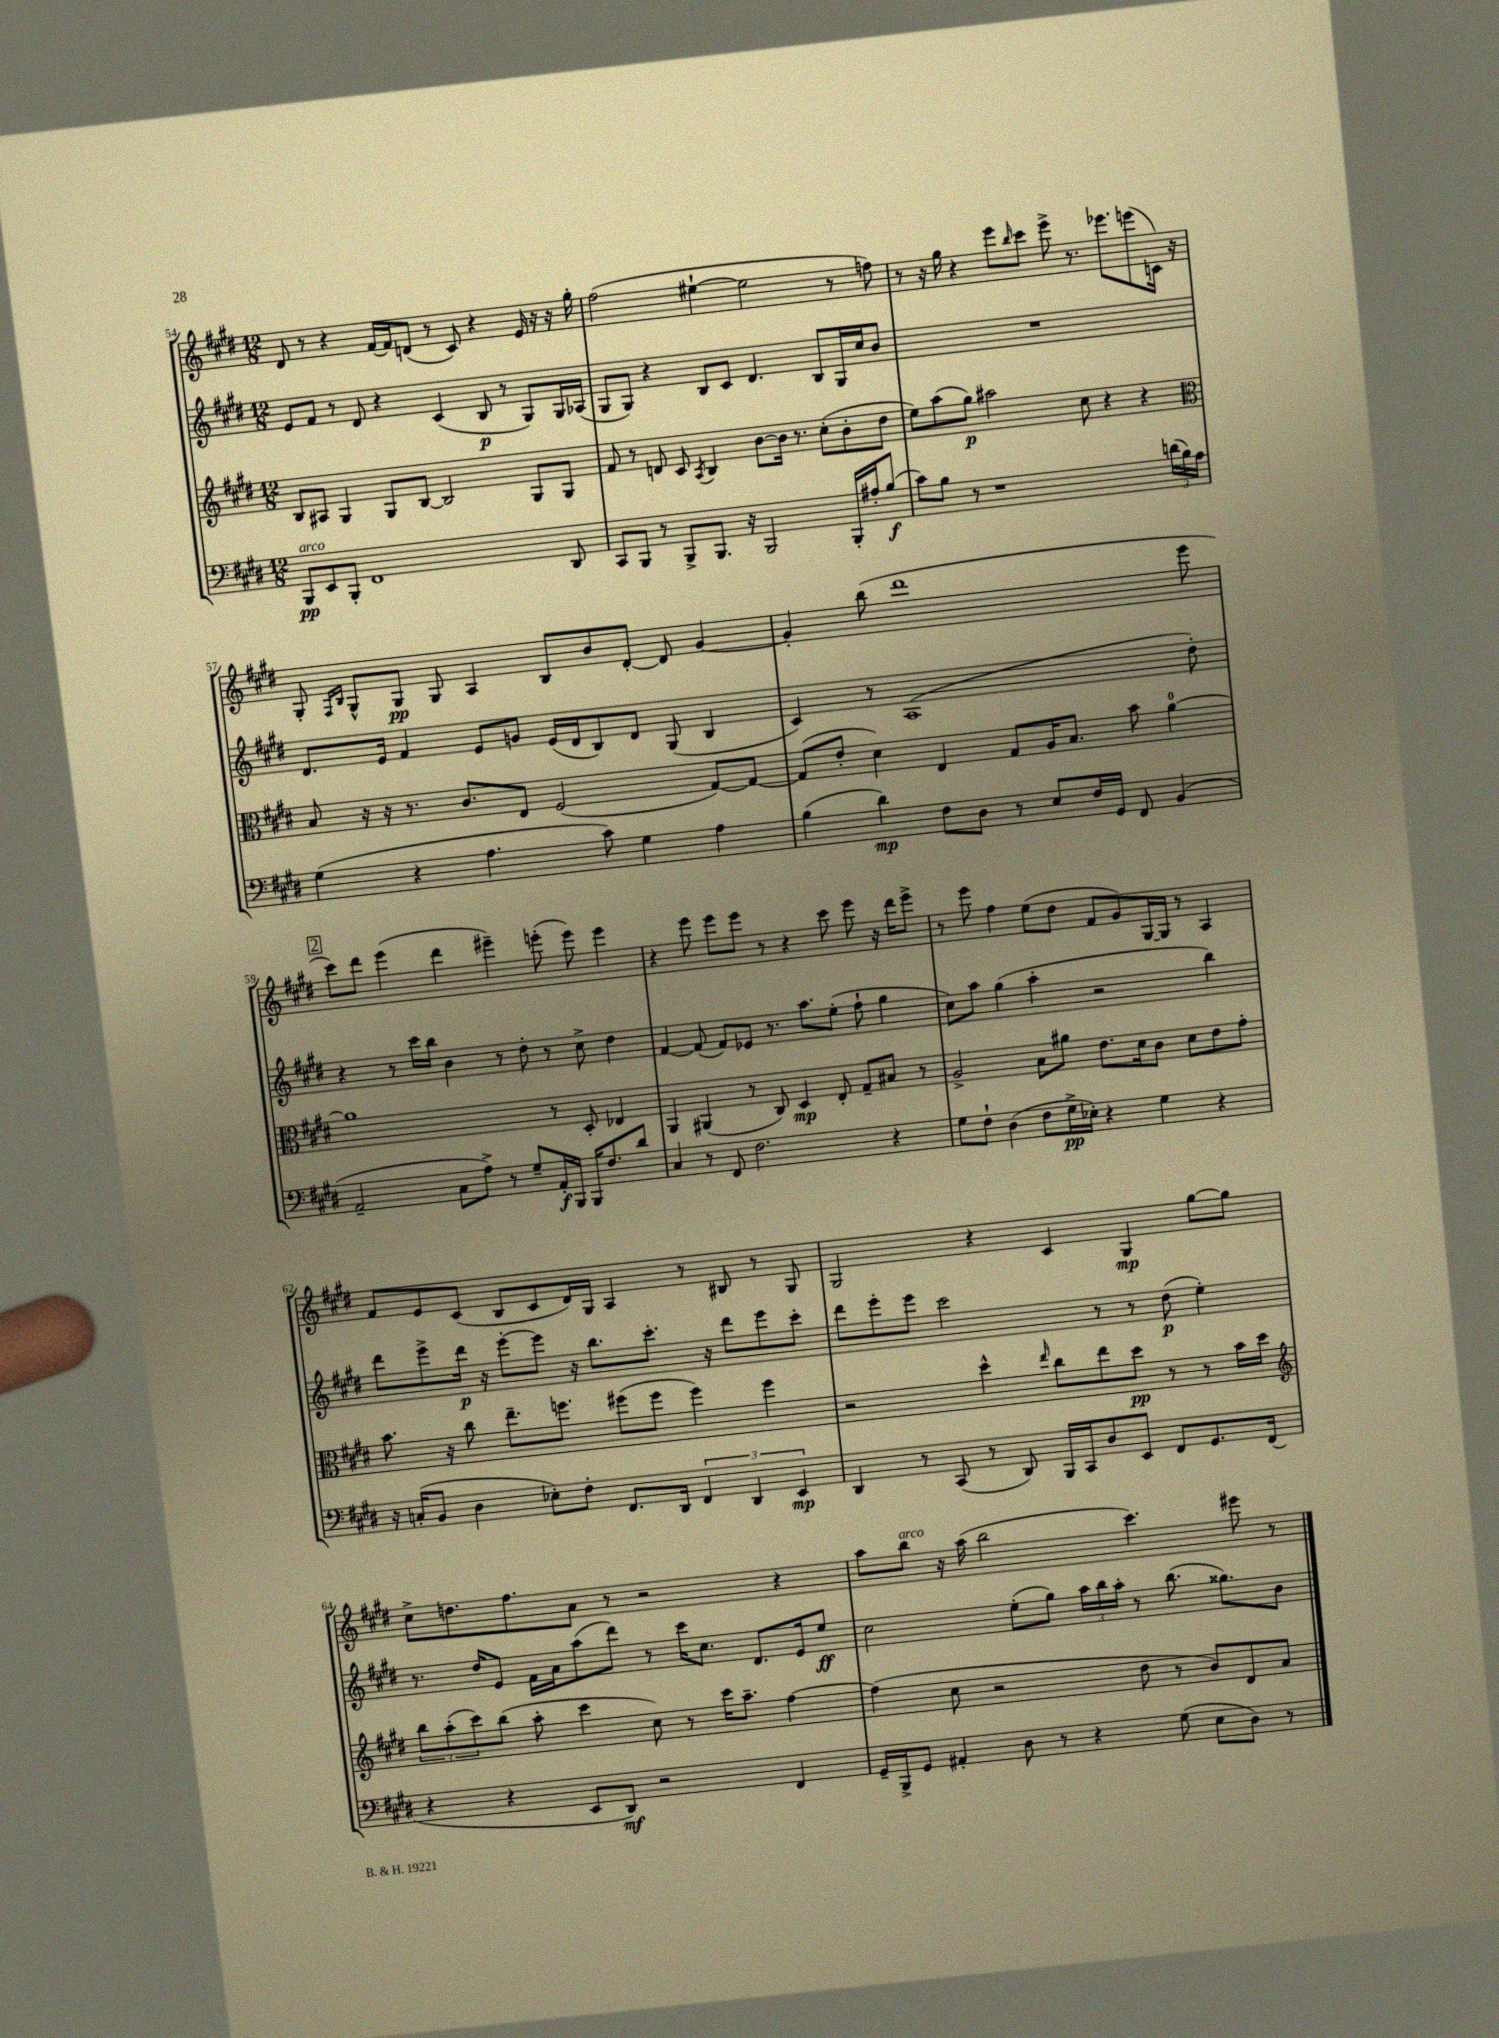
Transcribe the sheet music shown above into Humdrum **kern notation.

**kern	**kern	**kern	**kern
*staff4	*staff3	*staff2	*staff1
*clefF4	*clefG2	*clefG2	*clefG2
*k[f#c#g#d#]	*k[f#c#g#d#]	*k[f#c#g#d#]	*k[f#c#g#d#]
*M12/8	*M12/8	*M12/8	*M12/8
8BBB	8B	8e	8d#
8EE	8A#	8f#	8r
8BBB'	4G#	8r	4r
1FF#	.	8d#	.
.	8G#	4r	[16f#
.	.	.	16f#]
.	[8B	.	(8d
.	2B]	(4c#	8r
.	.	.	8c#)
.	.	8B	4r
.	.	8r	.
.	8G#	8G#)	16e
.	.	.	16r
8DD#	8G#	16G#	16r
.	.	(16A-	16gg#'
=	=	=	=
8CC#	8f#	8G#	(2ff#
8BBB	8r	8G#)	.
8r	8d	4r	.
8BBB^	8c#	.	.
.	8qA	.	.
8.BBB	4B	8B	[4ee#`
.	.	8c#	.
16r	.	.	.
2BBB	[8b	4.d#	2ee#]
.	16b]	.	.
.	8.r	.	.
.	(8cc#'	8B	.
16BBB'	8b'	16G#	8r
16A#'	.	16cc#	.
(8B	8dd#	8b	8ff)
=	=	=	=
8c#)	8ee)	1.r	8r
8B	(8aa	.	16r
.	.	.	16gg#
8r	8gg#)	.	4r
1r	2aa#	.	.
.	.	.	8eee
.	.	.	16qqbb
.	.	.	8ccc#
.	.	.	8eee^
.	8cc#	.	8.r
.	4r	.	.
.	.	.	8.eee-
.	4r	.	(8eee
(24d	.	.	16c)
24B)	.	.	.
.	.	.	16r
24A	.	.	.
=	=	=	=
*	*clefC3	*	*
(4G#	8B	8.d#	8G#'
.	.	.	16qqF#
.	.	.	16qqB
.	16r	.	8G#^^
.	16r	16e	.
4r	8.r	4f#	8G#
.	.	.	8G#
.	8.c#	.	.
4.A	.	8e	4A
.	8E	8g	.
.	(2F#	(16e	8B
.	.	16d#	.
8c#)	.	8B)	8b
4G#	.	8d#	[8d#'
.	.	(8G#	8d#]
4A	[8G#)	4B	[4g#
.	8G#_	.	.
=	=	=	=
(4B	(8G#]	4c#)	4g#']
.	8e'	.	.
4d#)	4d#)	8r	(8bb
.	.	(1A	1ddd#
8F#	4E	.	.
8D#	.	.	.
8r	8G#	.	.
8E	16A	.	.
.	8.B	.	.
16F#	.	.	.
16GG#	.	.	.
8FF#	8b	.	.
(4BB	[4a	.	.
.	.	8dd#')	8eee
=	=	=	=
2AA~	1a]	4r	8ccc#)
.	.	.	8ddd#
.	.	8r	(4eee
.	.	16ccc#	.
.	.	16bb	.
8C#	.	4b	4ddd#
8A^)	.	.	.
8r	.	8r	4eee#~)
8G#~	.	8dd#'	.
16AA'	8r	8r	(8eee'
16BBB	.	.	.
16BBB	8D#'	8cc#^	8eee)
8.F#	.	.	.
.	4E-	4dd#	4eee
8d#	.	.	.
=	=	=	=
4C#	4AA	[4f#	4r
8r	(4AA#	(8f#]	8eee
8FF#	.	8f#)	8eee
2.F#	8r	8e-	8eee
.	8C#)	8.r	8r
.	4D#	.	4r
.	.	8.aa	.
.	8E'	(8ee'	8ccc#
.	8G#~	8ff#`	8eee
4r	8B#	4gg#	16r
.	.	.	16ddd#
.	8r	.	8eee^
=	=	=	=
8G#	2A^	8cc#)	8r
8F#`	.	8aa	8eee
(4D#	.	(4gg#	4ff#
8F#	8B	4aa'	(8ee
16G#^	8a#	.	8dd#
16E-')	.	.	.
4r	8.e	2r	8f#
.	.	.	8g#)
.	16d#	.	.
4G#	8c#	.	[16G#
.	.	.	16G#]
.	8d#	.	8r
4r	8e	4bb)	4A
.	8g#'	.	.
=	=	=	=
16r	8.b	8ddd#	8f#
(16C'	.	.	.
8BB	.	8eee^	8e
.	16r	.	.
4D#	8cc#	16ddd#	(8c#
.	.	16r	.
.	8.ee~	[8eee'	8B
8E-')	.	8eee]	8c#
.	8.ff	.	.
8F#'	.	16r	16d#)
.	.	8.bb	16G#
8.FF#	(8ff#	.	4A
.	8ff#	8.ccc#'	.
16DD#	.	.	.
6FF#	4ff#)	.	8r
.	.	16r	.
.	.	8ddd#	8B#
6DD#	.	.	.
.	4ff#	8eee	8r
6EE	.	.	.
.	.	8ccc#'	8G#
=	=	=	=
4DD#	2r	8ddd#	2G#
.	.	8eee'	.
8r	.	8eee	.
(8CC#	.	2ccc#	.
8r	4dd#^^	.	4r
8DD#)	.	.	.
.	16qqee	.	.
16BBB	8cc#	.	4c#
16CC#	.	.	.
8D#	8ee	8r	.
8EE	8dd#	8r	4G#
8FF#	8r	(8dd#	.
8.GG#	8r	4ee')	[8gg#
.	16b	.	8gg#]
(16FF#	16dd#	.	.
=	=	=	=
*	*clefG2	*	*
4r	12bb	8.r	8cc#^
.	(12aa'	.	.
.	.	.	8.dd
.	12ccc#)	.	.
.	.	16dd#	.
4r	(8bb	8e	.
.	.	.	8.ff#
.	8aa'	16f#	.
.	.	16a	.
8EE	4ccc#	(8aa	8a
8DD#)	.	8ddd#)	8r
2r	8cc#)	8r	2r
.	8r	16ccc#	.
.	.	8.cc#	.
.	16ccc#	.	.
.	8.aa~	.	.
.	.	8.d#	.
4FF#	[4ff#	.	4r
.	.	16e	.
.	.	8ee	.
=	=	=	=
16GG#~	(4ff#]	2cc#	8aa
16BBB^	.	.	.
8GG#	.	.	8bb
4AA#'	8cc#	.	16r
.	.	.	(16aa
.	2r	.	2bb
8D#	.	(8ee'	.
8r	.	8gg#)	.
4r	.	24aa	.
.	.	24bb	.
.	.	24aa'	.
.	8dd#	8r	4.ccc#)
(8G#	8r	(8.bb	.
8E	8b)	.	.
.	.	8.gg##)	.
8D#)	8d#	.	8eee#
8r	8a	8b	8r
==	==	==	==
*-	*-	*-	*-
